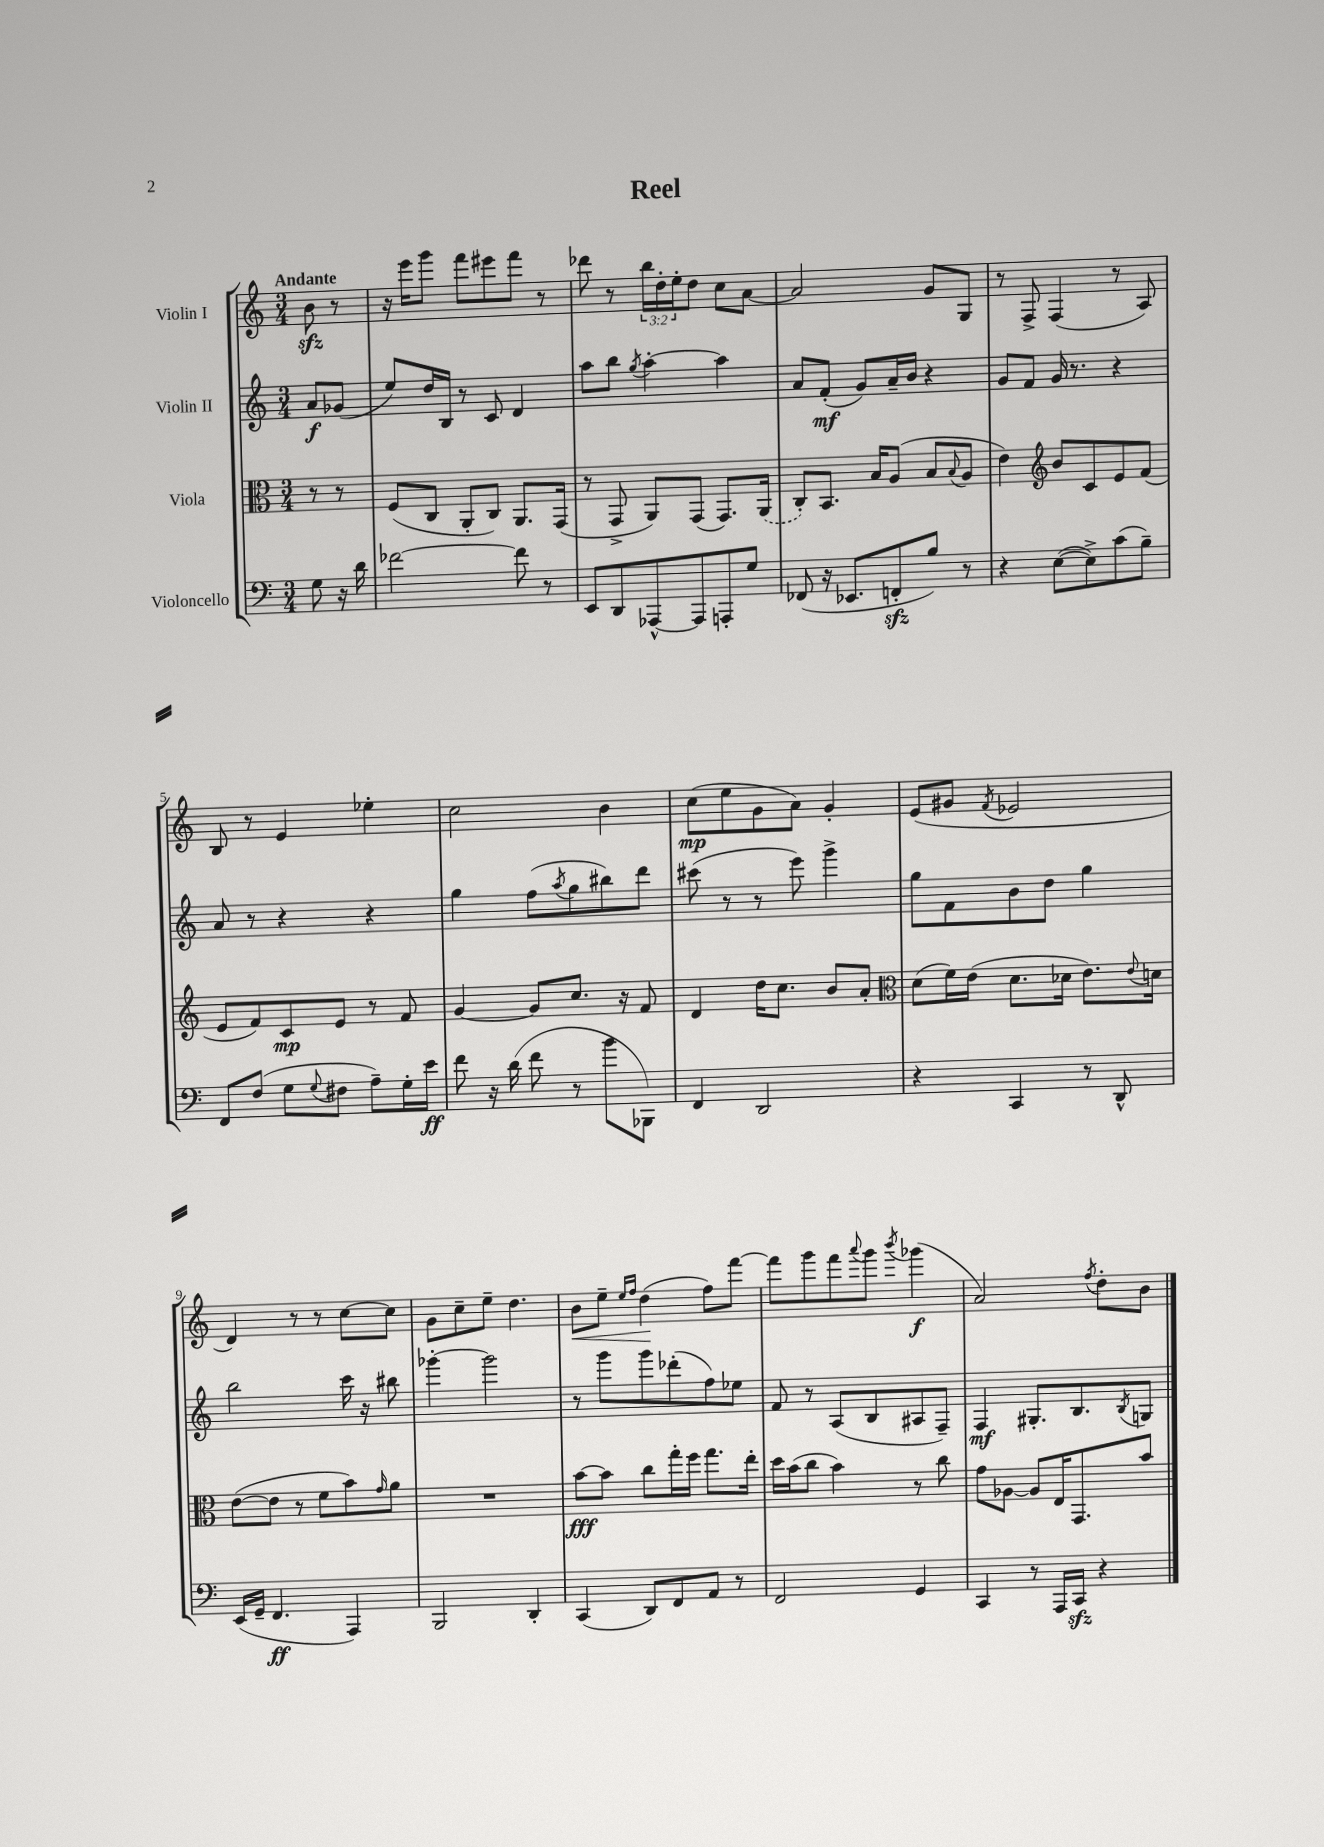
\header { title = "Reel" }
<<
\new StaffGroup <<
\new Staff = "s0" \with { instrumentName = "Violin I" } {
    \clef treble \key c \major \numericTimeSignature \time 3/4 \override Staff.TupletNumber.text = #tuplet-number::calc-fraction-text \partial 4 \tempo "Andante"
    b'8\sfz r8 |
    r16 e'''16 g'''8 f'''8 eis'''8 f'''8 r8 |
    des'''8 r8 \tuplet 3/2 { b''16 d''16-. e''16-. } d''8 c''8 a'8~ |
    a'2 g'8 g8 |
    r8 f8-> f4( r8 a8) |
    b8 r8 e'4 ees''4-. |
    c''2 b'4 |
    c''8\mp( e''8 g'8 a'8) g'4-. |
    e'8( gis'8 \acciaccatura { f'8 } ees'2 |
    d'4) r8 r8 c''8~ c''8 |
    g'8 c''8-- e''8-- d''4. |
    b'8\< e''8-- \grace { e''16 f''16 } d''4\!( f''8) f'''8~ |
    f'''8 g'''8 f'''8 \appoggiatura { a'''8 } g'''8 \acciaccatura { b'''8 } ges'''4\f( |
    a'2) \acciaccatura { f''8 } d''8-. b'8 \bar "|." |
}
\new Staff = "s1" \with { instrumentName = "Violin II" } {
    \clef treble \key c \major \numericTimeSignature \time 3/4 \partial 4
    a'8\f ges'8( |
    e''8) d''16 b16 r8 c'8 d'4 |
    a''8 b''8 \acciaccatura { g''8 } a''4~-. a''4 |
    a'8 f'8-.\mf( g'8) a'16-- b'16 r4 |
    g'8 f'8 g'16 r8. r4 |
    a'8 r8 r4 r4 |
    g''4 f''8( \acciaccatura { a''8 } g''8 bis''8) d'''8 |
    cis'''8( r8 r8 e'''8) g'''4-> |
    g''8 f'8 b'8 d''8 g''4 |
    b''2 c'''16 r16 bis''8 |
    ges'''4~-. ges'''2 |
    r8 g'''8 g'''8 des'''8-.( f''8) ees''8 |
    f'8 r8 a8( b8 ais8 f8--) |
    f4\mf gis8.-. b8. \acciaccatura { b8 } g8 \bar "|." |
}
\new Staff = "s2" \with { instrumentName = "Viola" } {
    \clef alto \key c \major \numericTimeSignature \time 3/4 \partial 4
    r8 r8 |
    f8( c8 a,8-. c8) a,8. g,16( |
    r8 g,8-> a,8) g,8( g,8.) \once \slurDashed a,16( |
    c8-.) b,8. b16 a8( b8 \appoggiatura { b8 } a8 |
    e'4) \clef treble b'8 c'8 e'8 f'8( |
    e'8 f'8) c'8\mp e'8 r8 f'8 |
    g'4~ g'8 c''8. r16 f'8 |
    d'4 d''16 c''8. b'8 a'8-. |
    \clef alto d'8( f'16) e'16( d'8. des'16 e'8.) \appoggiatura { e'8 } d'16 |
    e'8~( e'8 r8 f'8 b'8) \grace { g'16 } a'8 |
    R2. |
    b'8~\fff b'8 c''8 g''16-. f''16 g''8. e''16-. |
    d''16 b'16( c''8 b'4) r8 c''8 |
    g'8 aes8~ aes8 e16 g,8. b'8 \bar "|." |
}
\new Staff = "s3" \with { instrumentName = "Violoncello" } {
    \clef bass \key c \major \numericTimeSignature \time 3/4 \partial 4
    g8 r16 d'16 |
    fes'2~ fes'8 r8 |
    e,8 d,8 aes,,8~-^ aes,,8 a,,8-. g8 |
    fes,8( r16 ees,8. f,8-.\sfz b8) r8 |
    r4 e8~( e8->) c'8( b8--) |
    f,8 f8( g8 \appoggiatura { g8 } fis8 a8--) g16-. e'16\ff |
    f'8 r16 d'16( f'8 r8 b'8 bes,,8) |
    f,4 d,2 |
    r4 c,4 r8 d,8-^ |
    e,16( g,16-- f,4.\ff a,,4) |
    b,,2 d,4-. |
    c,4( d,8) f,8 a,8 r8 |
    f,2 g,4 |
    c,4 r8 a,,16 c,16\sfz r4 \bar "|." |
}
>>
>>
